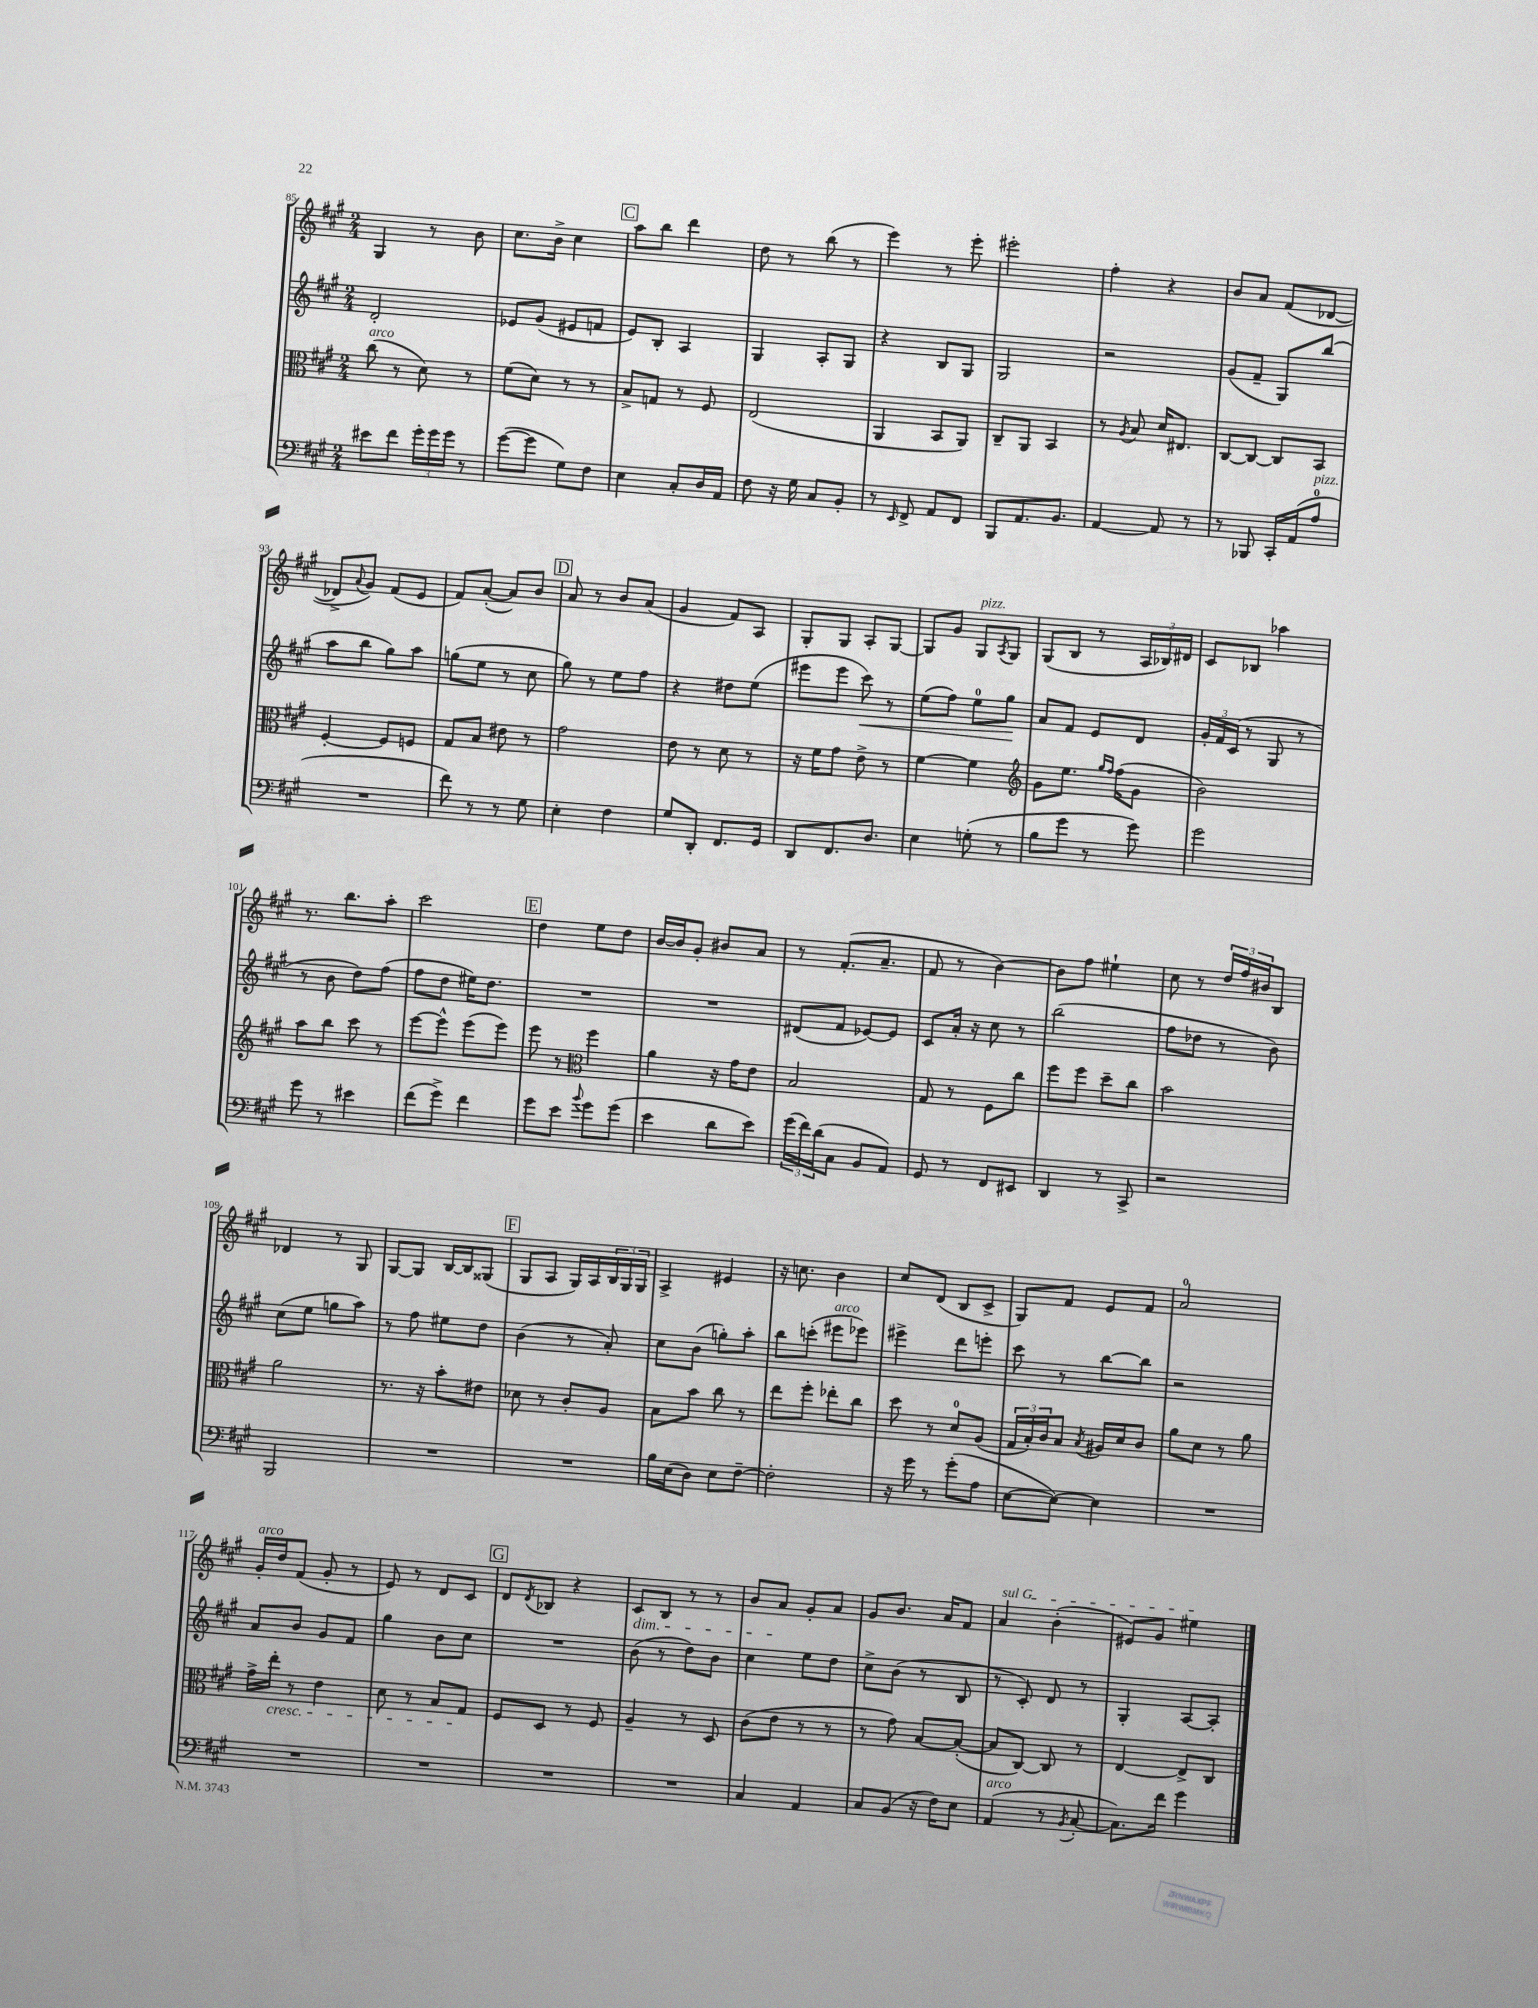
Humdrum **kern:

**kern	**kern	**kern	**kern
*staff4	*staff3	*staff2	*staff1
*clefF4	*clefC3	*clefG2	*clefG2
*k[f#c#g#]	*k[f#c#g#]	*k[f#c#g#]	*k[f#c#g#]
*M2/4	*M2/4	*M2/4	*M2/4
8e#\L	(8cc#\	2d'/	4G#/
8f#\J	8r	.	.
24g#'\LL	8d\)	.	8r
24g#\	.	.	.
24g#\JJ	.	.	.
8r	8r	.	8b\
=	=	=	=
([8g#\L	(8f#\L	8e-/L	8.cc#\L
8g#\]J	8d\J)	(8g#/J	.
.	.	.	16b^\Jk
8G#\L)	8r	8e#/L	4cc#\
8F#\J	8r	8f/J	.
=	=	=	=
4E\	8B^/L	8e/L)	8aa\L
.	8G/J	8B'/J	8bb\J
8C#'/L	8r	4A/	4ddd\
16D/L	8F#/	.	.
16AA/JJ	.	.	.
=	=	=	=
8F#\	(2E/	4G#/	8dd\
16r	.	.	8r
16G#\	.	.	.
8C#/L	.	8A'/L	(8bb\
8BB'/J	.	8G#/J	8r
=	=	=	=
8r	4AA/	4r	4eee\)
16qqEE/	.	.	.
8FF#^/	.	.	.
8AA/L	8BB/L	8B/L	8r
8FF#/J	8AA/J)	8G#/J	8eee'\
=	=	=	=
8BBB/L	8C#~/L	2G#/	2eee#'\
8.AA/	8AA/J	.	.
.	4BB/	.	.
8.BB/J	.	.	.
=	=	=	=
[4AA/	8r	2r	4ff#'\
.	8qA/	.	.
.	8B/	.	.
8AA/]	16d/LK	.	4r
.	8.E#/J	.	.
8r	.	.	.
=	=	=	=
8r	[8C#/L	(8g#/L	8b/L
8BBB-/	8C#/_J	8f#~/J	8a/J
16CC#'/LL	8C#/]L	8G#/L)	(8f#/L
(16AA/J	.	.	.
8A/J	8BB/J	(8bb/J	[8d-/J
=	=	=	=
2r	[4F#'/	8aa\L	8d-^/]L
.	.	.	8qqa/
.	.	8bb\J	8g#/J)
.	8F#/]L	8gg#\L)	(8f#/L
.	8F/J	8aa\J	8e/J
=	=	=	=
8f#\)	8G#/L	(8gg\L	8f#/L)
8r	8B/J	8ee\J	([8a'/J
8r	8e#\	8r	8a/]L)
8G#\	8r	8cc#\	8b/J
=	=	=	=
4E'\	2g#\	8gg#\)	8a/
.	.	8r	8r
4F#\	.	8ee\L	8b/L
.	.	8ff#\J	(8a/J
=	=	=	=
8G#/L	8e\	4r	4g#/
8DD'/J	8r	.	.
8.FF#/L	8d\	8dd#\L	8f#/L)
.	8r	(8ee\J	8A/J
16GG#/Jk	.	.	.
=	=	=	=
8DD/L	16r	8eee#\L	8G#'/L
.	16f#\LK	.	.
8.FF#/	8g#\J	8eee#\J	8G#/J
.	8e^\	8ccc#\)	8A'/L
8.D/J	.	.	.
.	8r	8r	[8G#/J
=	=	=	=
4E\	[4f#\	(8ee\L	8G#/]L
.	.	8ff#\J)	8g#/J
(8G'\	4f#\]	8ee\L	8G#/L
.	.	.	8qA/
8r	.	8gg#\J	8G#/J
=	=	=	=
*	*clefG2	*	*
8B\L	8g#\L	8a/L	(8G#/L
8g#\J	8.ee\J	8f#/J	8B/J
8r	.	8e/L	8r
.	16qqgg#/LL	.	.
.	16qqff#/JJ	.	.
.	(16ff#\LK	.	.
8g#\)	8g#\J	8d/J	24A/LL
.	.	.	24B-/)
.	.	.	24d#/JJ
=	=	=	=
2g#\	2b\)	24g#'/LL	8c#/L
.	.	24f#/	.
.	.	(24c#/JJ	.
.	.	8r	8B-/J
.	.	8G#/	4aa-\
.	.	8r	.
=	=	=	=
8g#\	8aa\L	8r	8.r
8r	8bb\J	8b\	.
.	.	.	8.bb\L
4e#\	8ccc#\	8dd\L)	.
.	8r	(8ff#\J	8aa'\J
=	=	=	=
(8f#\L	[8eee\L	8ff#\L	2ccc#\
8g#^\J)	8eee^^\]J	8dd\J	.
4f#\	(8eee\L	16ee#\LK)	.
.	.	8.dd\J	.
.	8eee\J)	.	.
=	=	=	=
8g#\L	8eee\	2r	4dd\
8e\J	8r	.	.
*	*clefC3	*	*
8qqb/	.	.	.
8g#\L	4ff#\	.	8ee\L
(8g#\J	.	.	8dd\J
=	=	=	=
4e\	4a\	2r	[16b/LL
.	.	.	16b/]J
.	.	.	8g#'/J
8d\L	16r	.	8b#/L
.	16g#\LK	.	.
8e\J)	8e\J	.	8a/J
=	=	=	=
(24g#\LL	2B/	(8d#/L	8r
24f#\)	.	.	.
(24d\J	.	.	.
8C#\J	.	8f#/J	(8.f#'/L
8BB/L	.	[8e-/L)	.
.	.	.	8.a~/J
8AA/J)	.	8e-/]J	.
=	=	=	=
8GG#/	8G#/	8c#/L	8f#/
8r	8r	16a'/Jk	8r
.	.	16r	.
8FF#/L	8F#\L	8cc#\	[4b\)
8EE#/J	8cc#\J	8r	.
=	=	=	=
4DD/	8ff#\L	(2bb\	8b\]L
.	8ff#\J	.	8ff#\J
8r	8dd~\L	.	4ee#`\
8CC#^/	8cc#\J	.	.
=	=	=	=
2r	2b\	8ff#\L	8cc#\
.	.	8dd-\J	8r
.	.	8r	24dd/LL
.	.	.	24ff#/
.	.	.	24b#/J
.	.	8b\)	8B/J
=	=	=	=
2BBB/	2a\	(8cc#\L	4d-/
.	.	8ee\J	.
.	.	8gg\L	8r
.	.	8aa\J)	8G#/
=	=	=	=
2r	8.r	8r	[8G#/L
.	.	8ff#\	8G#/]J
.	16r	.	.
.	8b'\L	8ee#\L	[16B/LL
.	.	.	16B/]J
.	8e#\J	8dd\J	(8G##/J
=	=	=	=
2r	8d-\	(4b\	8G#/L
.	8r	.	8A/J
.	8c#'/L	8r	16G#/LL)
.	.	.	16A/
.	8A/J	8a'/)	24B/
.	.	.	24G#/
.	.	.	24G#/JJ
=	=	=	=
16B\LL	8B\L	8cc#\L	4A^/
(16E\J	.	.	.
8D\J)	8b\J	(8b\J	.
8E\L	8cc#\	8gg'\L)	4e#/
[8F#~\J	8r	8aa'\J	.
=	=	=	=
2F#'\]	8ee\L	8bb\L	16r
.	.	.	8.cc\
.	8ff#'\J	(8ccc'\J	.
.	8ee-'\L	8eee#\L	4b\
.	8cc#\J	8eee-\J)	.
=	=	=	=
16r	8dd\	4eee#^\	8cc#/L
16g#\	.	.	.
8r	8r	.	(8d/J
(8g#'\L	8d/L	8ddd\L	8B/L
8A\J	(8A/J	8eee'\J	8c#^/J
=	=	=	=
[8E\L	24G#/LL	8ccc#\	8G#/L)
.	24B'/)	.	.
.	24c#/J	.	.
8E\_J)	8B/J	8r	8f#/J
.	8qB/	.	.
4E\]	16A#/LL	[8bb\L	8e/L
.	16d/J	.	.
.	8c#/J	8bb\]J	8f#/J
=	=	=	=
2r	8a\L	2r	2a/
.	8d\J	.	.
.	8r	.	.
.	8a\	.	.
=	=	=	=
2r	16g#^\LL	8a/L	16g#'/LL
.	16ee'\JJ	.	16dd/J
.	8r	8b/J	(8f#/J
.	4e\	8g#/L	8g#'/
.	.	8f#/J	8r
=	=	=	=
2r	8d\	4gg#\	8e/)
.	8r	.	8r
.	8B/L	8b\L	8d/L
.	8G#/J	8cc#\J	8c#/J
=	=	=	=
2r	8F#/L	2r	8d/L
.	.	.	8qd/
.	8D/J	.	8B-/J
.	8r	.	4r
.	8F#/	.	.
=	=	=	=
2r	4A~/	(8b\	8c#/L
.	.	8r	8B/J
.	8r	8dd\L)	8r
.	8D/	8b\J	8r
=	=	=	=
4C#/	(8c#\L	4cc#\	8b/L
.	8e\J	.	8a/J
4AA/	8r	8ee\L	8g#'/L
.	8r	8dd\J	8a/J
=	=	=	=
8C#/L	8r	8cc#^\L	8g#/L
(8BB/J	8g#\)	(8b\J	8.b/J
16r	[8B/L	8r	.
16F#\LK)	.	.	16a/LK
8E\J	(8B'/_J	8B/	8f#/J
=	=	=	=
(4AA/	8B/]L	8r	4a/
.	[8C#/J)	8c#'/)	.
8r	8C#/]	8d/	(4b'\
8qBB/	.	.	.
[8C#'/	8r	8r	.
=	=	=	=
8.C#\]L)	[4E/	4G#'/	8e#/L)
.	.	.	8g#/J
16f#\Jk	.	.	.
4g#\	8E^/]L	[8A/L	4ee#\
.	8C#/J	8A'/]J	.
==	==	==	==
*-	*-	*-	*-
